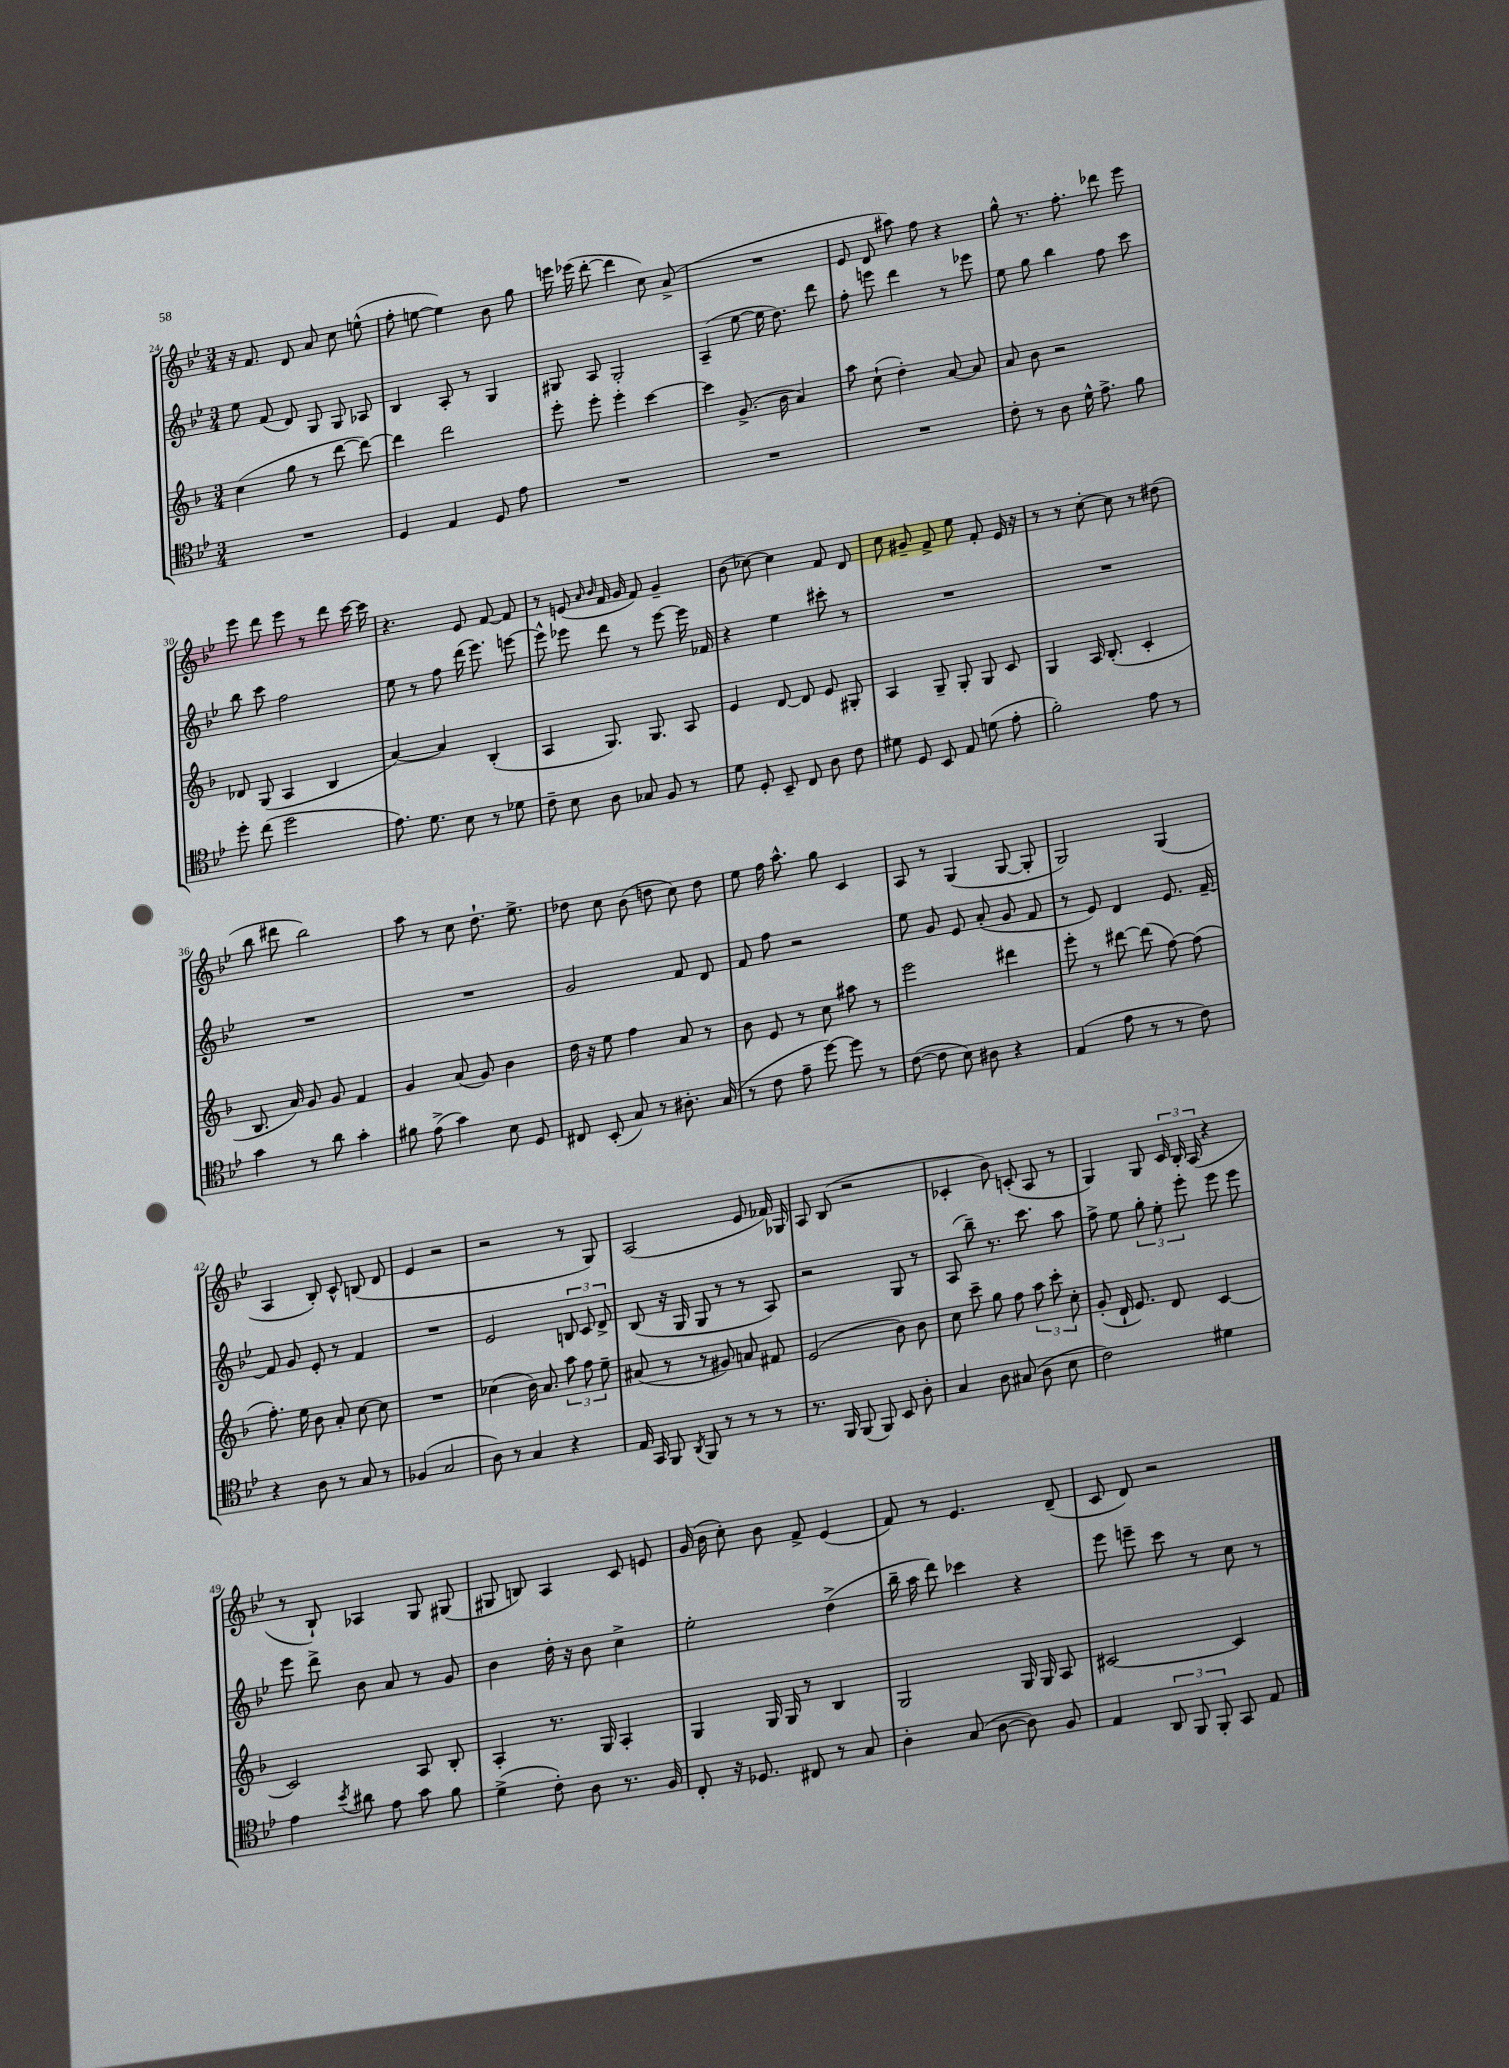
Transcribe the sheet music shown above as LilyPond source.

<<
\new StaffGroup <<
\new Staff = "s0" {
    \clef treble \key bes \major \numericTimeSignature \time 3/4
    \autoBeamOff r16 f'8. d'8 a'8 c''8 e''8-^( |
    f''8-. e''8~ e''4) bes'8 g''8 |
    e'''16 ees'''16( d'''8~-. d'''4 c''8) a'8->( |
    R2. |
    ees'8 d'8 ais''8) f''8 r4 |
    g''8-^ r8. f''8.-. des'''8 ees'''8 |
    ees'''8 d'''8 ees'''8 r8 d'''8 c'''16~ c'''16 |
    r4. ees'8 f'8~ f'8 |
    r8 e'8( \grace { a'16 bes'16 } f'16 g'16 f'8) g'4-- |
    bes'8( ces''8~) ces''4 f'8 d'8 |
    c''8 gis'8-- f'8-> ees''8 f'8-. ees'16 r16 |
    r8 r8 c''8~-. c''8 r8 dis''8( |
    bes''8 dis'''8 bes''2) |
    a''8 r8 c''8 d''8.-! ees''8.-> |
    des''8 c''8 bes'8( d''8 c''8) d''8 |
    ees''8 f''16 a''8.-^ g''8 c'4 |
    a8 r8 g4( g8~ g8-. |
    g2) g4( |
    a4 bes8-.) c'8-^ b8( d'8 |
    ees'4 r2 |
    r2 r8 g8) |
    a2( ees'8 fes'16) ges16 |
    a8 bes8( r2 |
    ces'4-. bes'8) c'8-.( a8 r8 |
    g4) g8 \tuplet 3/2 { c'16 bes16-. a16( } r4 |
    r8 bes8-!) aes4 g8 gis8( |
    gis8 b8) a4 c'8 e'8 |
    g'16( bes'16 c''8-.) bes'8 f'8-> ees'4( |
    f'8) r8 ees'4. d'8--( |
    c'8 d'8) r2 \bar "|." |
}
\new Staff = "s1" {
    \clef treble \key bes \major \numericTimeSignature \time 3/4
    \autoBeamOff ees''8 f'8( d'8) g8 g8 aes8 |
    bes4 a8-. r8 g4 |
    gis8 a8 gis2-. |
    a4--( ees''8~ ees''16 d''8.) d'''8 |
    f''8-. e'''8 d'''4 r8 ees'''8 |
    ees''8 g''8 bes''4 f''8 c'''8 |
    bes''8 c'''8 f''2 |
    ees''8 r8 f''8 d'''16( ees'''8.) e'''8~ |
    e'''8-^ ees'''8 d'''8 r8 ees'''8~ ees'''16 fes'16 |
    r4 ees''4 cis'''8-. r8 |
    R2. |
    R2. |
    R2. |
    R2. |
    g'2 f'8 d'8 |
    f'8 f''8 r2 |
    ees''8 g'8 ees'8 a'8-.( g'8 f'8 |
    r8 ees'8) d'4 ees'8. f'16~-- |
    f'8 g'8 ees'8-. r8 f'4 |
    R2. |
    ees'2 \tuplet 3/2 { b8 c'8 d'8-> } |
    bes8( r16 g16 g8 r8 r8 a8) |
    r2 g8 r8 |
    a8( bes''8--) r8. c'''8. a''8 |
    f''8-> ees''8 \tuplet 3/2 { g''8-. ees''8-. ees'''8-. } ees'''8 ees'''8 |
    ees'''8 d'''8-> bes'8 a'8 r8 g'8 |
    bes'4 d''16-. r16 bes'8 c''4-> |
    ees''2-. d''4->( |
    bes''16-- a''16 d'''8) ces'''4 r4 |
    ees'''8 e'''8-- c'''8 r8 c''8 r8 \bar "|." |
}
\new Staff = "s2" {
    \clef treble \key f \major \numericTimeSignature \time 3/4
    \autoBeamOff c''4( g''8 r8 d'''8~ d'''8~) |
    d'''4 d'''2 |
    e'''8-. e'''8-. e'''4-. c'''4~ |
    c'''4 g'8.->( bes'16 a'4) |
    a''8 c''8-!( d''4-.) a'8~ a'8 |
    a'8 bes'8 r2 |
    des'8 g8( a4 bes4 |
    a'4~) a'4 bes4-.( |
    a4 g8.) g8. a8 |
    e'4 d'8~ d'8 e'8 gis8-. |
    a4 g8-- g8-. g8 c'8 |
    g4 a16 bes8.-.( c'4-. |
    bes8. a'16) g'8 g'8 f'4 |
    g'4 a'8( g'8) bes'4 |
    d''16 r16 e''8 f''4 a'8 r8 |
    bes'8 e'8 r8 c''8 ais''8 r8 |
    e'''2 dis'''4 |
    e'''8-. r8 dis'''8~ dis'''8( f''8~) f''8( |
    f''8.-.) e''16 bes'8 a'8-. c''8~ c''8 |
    R2. |
    ces''4( bes'16) a'8. \tuplet 3/2 { a''8 f''8 e''8-- } |
    ais'8( r8 r8 gis'8) a'8 fis'8 |
    e'2( bes'8) bes'8 |
    c''8 c'''8-- g''8 f''8 \tuplet 3/2 { a''8 c'''8-. c''8-. } |
    g'8-.( d'16-! e'8.) d'8 c'4~ |
    c'2 a8 bes8-. |
    a4-. r8. g16 a4-. |
    g4 g16 g16 r8 bes4 |
    g2 g16 g16 a8 |
    cis'2~ cis'4 \bar "|." |
}
\new Staff = "s3" {
    \clef tenor \key bes \major \numericTimeSignature \time 3/4
    \autoBeamOff R2. |
    d4 ees4 d8 ees'8 |
    R2. |
    R2. |
    R2. |
    c'8-. r8 a8 d'16-^ ees'8.-> f'8 |
    d''8-. c''8( d''2 |
    ees'8.) d'8. bes8 r8 des'8 |
    c'8-- bes8 a8 ges8 f8 r8 |
    d'8 d8-. bes,8-- c8 a8 c'8 |
    dis'8 d8 bes,8 ees8 d'8( ees'8-. |
    f'2-.) ees'8 r8 |
    g'4 r8 a'8 g'4-. |
    fis'8 ees'8->( g'4) bes8 d8 |
    cis8 bes,8-.( g8) r8 ais8.-. g16( |
    r8 c'8 ees'8-- d''8~) d''8 r8 |
    c'8~( c'8 bes8) ais8 r4 |
    ees4( ees'8 r8 r8 c'8) |
    r4 a8 r8 g8 r8 |
    fes4( g2 |
    a8) r8 g4 r4 |
    ees16 g,16 f,8 \acciaccatura { a,8 } f,8 r8 r8 r8 |
    r8. f,16 f,8( f,8) bes,8 a8-. |
    g4 a8 gis8( a8 bes8 |
    c'2) dis'4 |
    ees'4 \acciaccatura { bes'8 } ais'8 ees'8 g'8 f'8 |
    d'4->( c'8-.) a8 r8. f16 |
    c8-. r16 des8. cis8 r8 g8 |
    a4-. g8( a8~ a8) f8 |
    ees4 \tuplet 3/2 { a,8 f,8 f,8-. } g,8 ees8 \bar "|." |
}
>>
>>
\layout { \context { \Score currentBarNumber = #24 } }
